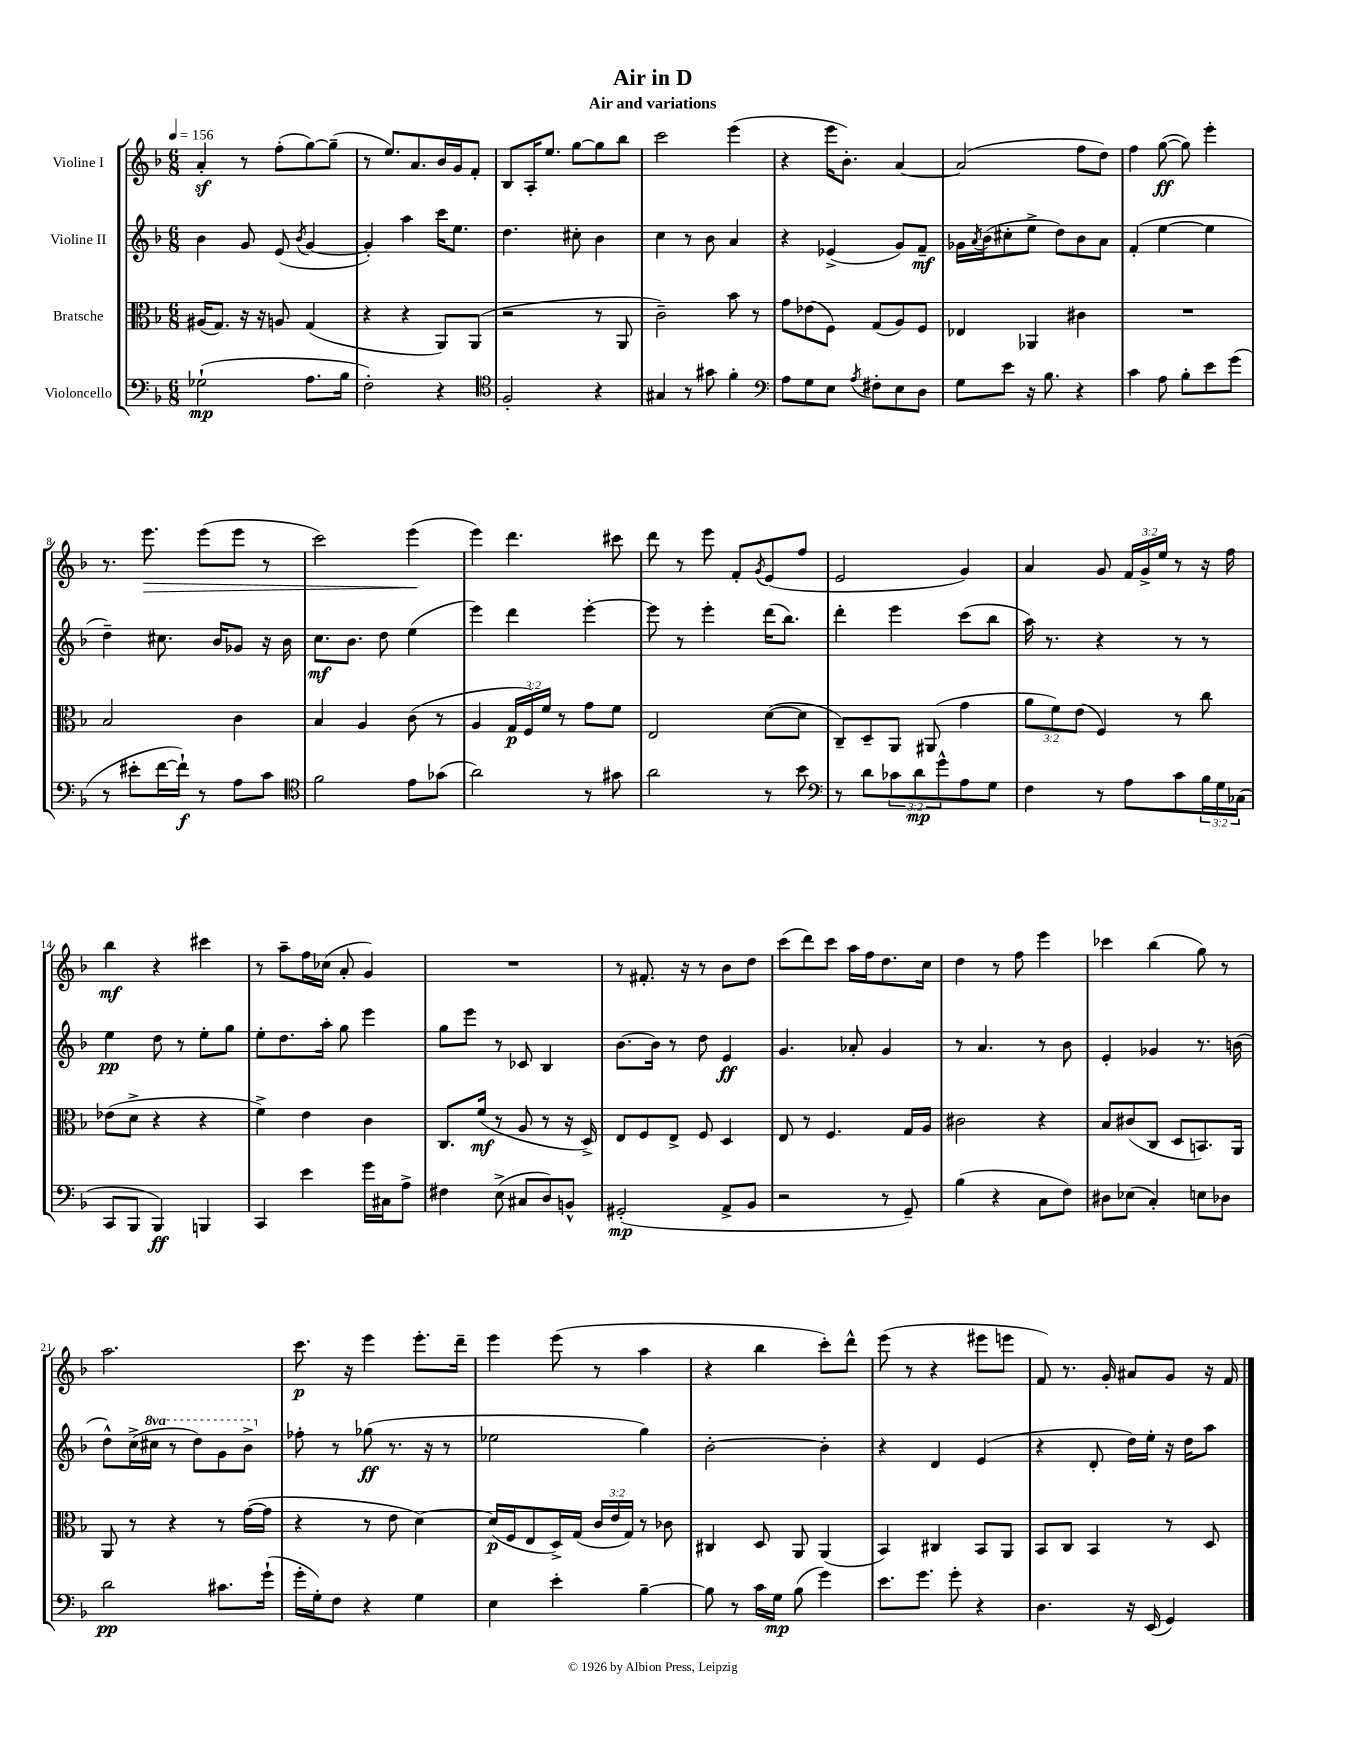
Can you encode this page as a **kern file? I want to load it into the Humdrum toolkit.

**kern	**kern	**kern	**kern
*staff4	*staff3	*staff2	*staff1
*clefF4	*clefC3	*clefG2	*clefG2
*k[b-]	*k[b-]	*k[b-]	*k[b-]
*M6/8	*M6/8	*M6/8	*M6/8
*MM156	*MM156	*MM156	*MM156
(2G-`	(16A#	4b-	4a'
.	8.G)	.	.
.	16r	8g	8r
.	16r	.	.
.	8A	(8e	(8ff'
.	.	8qb-	.
8.A	(4G	[4g	[8gg)
.	.	.	(8gg~]
16B-	.	.	.
=	=	=	=
2F')	4r	4g'])	8r
.	.	.	8.ee)
.	4r	4aa	.
.	.	.	8.a
4r	8AA)	16ccc	16b-
.	.	8.ee	16g
.	(8AA	.	8f'
=	=	=	=
*clefC4	*	*	*
2F'	2r	4.dd	8B-
.	.	.	16A'
.	.	.	8.ee
.	.	8cc#'	[8gg
4r	8r	4b-	8gg]
.	8AA	.	8bb-
=	=	=	=
4G#	2c~)	4cc	2ccc
8r	.	8r	.
8g#	.	8b-	.
4f'	8b-	4a	(4eee
.	8r	.	.
=	=	=	=
*clefF4	*	*	*
8A	8g	4r	4r
8G	(8e-	.	.
8E	8F)	(4e-^	16eee
.	.	.	8.b-')
8qA	.	.	.
8F#'	(8G	.	.
8E	8A)	8g)	[4a
8D	8F	8f~	.
=	=	=	=
8G	4E-	16g-	(2a]
.	.	8qa	.
.	.	(16b-	.
8e	.	8cc#'	.
16r	4AA-	8ee^	.
8.B-	.	.	.
.	.	8dd)	.
4r	4c#	8b-	8ff
.	.	8a	8dd)
=	=	=	=
4c	2.r	(4f'	4ff
8A	.	[4ee	([8gg
8B-'	.	.	8gg])
8e	.	4ee]	4eee'
(8g	.	.	.
=	=	=	=
8r	2B-	4dd~)	8.r
8e#'	.	.	.
.	.	.	8.eee
[16f	.	8.cc#	.
16f`])	.	.	.
8r	.	.	(8eee
.	.	16b-	.
8A	4c	8g-	8eee
8c	.	16r	8r
.	.	16b-	.
=	=	=	=
*clefC4	*	*	*
2f	4B-	8.cc	2ccc)
.	.	8.b-	.
.	4A	.	.
.	.	8dd	.
8e	(8c	(4ee	(4eee
(8g-	8r	.	.
=	=	=	=
2a)	4A	4eee)	4eee)
.	24G	4ddd	4.ddd
.	24F)	.	.
.	24f	.	.
.	8r	.	.
8r	8g	[4eee'	.
8g#	8f	.	8ccc#
=	=	=	=
2a	2E	8eee]	8ddd
.	.	8r	8r
.	.	4eee'	8eee
.	.	.	8f'
.	.	.	8qg
8r	([8d	(16ddd	(8e
.	.	8.bb-)	.
8b-	8d]	.	8ff
=	=	=	=
*clefF4	*	*	*
8r	8C~)	4ddd'	2e
8d	8D~	.	.
12c-	8AA	4eee	.
12d	.	.	.
.	(8AA#	.	.
12g^^	.	.	.
8A	4g	(8ccc	4g)
8G	.	8bb-	.
=	=	=	=
4F	12a	16aa)	4a
.	.	8.r	.
.	12f)	.	.
.	(12e	.	.
8r	4F)	4r	8g
8A	.	.	24f
.	.	.	24g^
.	.	.	24ee
8c	8r	8r	8r
24B-	8cc	8r	16r
24G	.	.	.
.	.	.	16ff
(24C-	.	.	.
=	=	=	=
8CC	(8e-	4ee	4bb-
8BBB-	8d^	.	.
4BBB-)	4r	8dd	4r
.	.	8r	.
4BBB	4r	8ee'	4ccc#
.	.	8gg	.
=	=	=	=
4CC	4f^)	8ee'	8r
.	.	8.dd	8aa~
4e	4e	.	16ff
.	.	16aa'	(16cc-
.	.	8gg	8a'
16g	4c	4eee	4g)
16C#	.	.	.
8A^	.	.	.
=	=	=	=
4F#	8.C	8gg	2.r
.	.	8eee	.
.	(16f	.	.
(8E^	8r	8r	.
8C#	8A	8c-	.
8D)	8r	4B-	.
8BB^^	16r	.	.
.	16D^)	.	.
=	=	=	=
(2GG#'	8E	[8.b-	8r
.	8F	.	8.f#'
.	.	16b-]	.
.	8E^	8r	.
.	.	.	16r
.	8F	8dd	8r
8AA^	4D	4e	8b-
8BB-	.	.	8dd
=	=	=	=
2r	8E	4.g	(8ccc
.	8r	.	8ddd)
.	4.F	.	8ccc
.	.	8a-'	16aa
.	.	.	16ff
8r	.	4g	8.dd
8GG~)	16G	.	.
.	16A	.	16cc
=	=	=	=
(4B-	2c#	8r	4dd
.	.	4.a	.
4r	.	.	8r
.	.	.	8ff
8C	4r	8r	4eee
8F)	.	8b-	.
=	=	=	=
8D#	8B-	4e'	4ccc-
(8E-	(8c#	.	.
4C')	8C	4g-	(4bb-
.	8D	.	.
8E	8.BB)	8.r	8gg)
8D-	.	.	8r
.	16AA	(16b	.
=	=	=	=
2d	8AA	8dd^^)	2.aa
.	8r	(16cc^	.
.	.	16ccc#	.
.	4r	8r	.
.	.	8ddd)	.
8.c#	8r	8gg	.
.	([16g	8bb-^	.
(16g`	16g]	.	.
=	=	=	=
16g'	4r	8ff-'	8.ccc
16G')	.	.	.
8F	.	8r	.
.	.	.	16r
4r	8r	(8gg-	4eee
.	8e	8.r	.
4G	[4d)	.	8.eee'
.	.	16r	.
.	.	8r	.
.	.	.	16ddd~
=	=	=	=
4E	(16d]	2ee-	4eee
.	16F	.	.
.	8E	.	.
4e'	16D^)	.	(8eee
.	(16G	.	.
.	24c	.	8r
.	24e	.	.
.	24G)	.	.
[4B-~	8r	4gg)	4aa
.	8c-	.	.
=	=	=	=
8B-]	4C#	[2b-'	4r
8r	.	.	.
16c	8D	.	4bb-
16G	.	.	.
(8B-	8AA	.	.
4g)	(4AA	4b-']	8ccc')
.	.	.	8ddd^^
=	=	=	=
8.e	4BB-)	4r	(8eee
.	.	.	8r
8.g	.	.	.
.	4C#	4d	4r
8g'	.	.	.
4r	8BB-	(4e	8eee#
.	8AA	.	8eee
=	=	=	=
4.D	8BB-	4r	8f)
.	8C	.	8.r
.	4BB-	8d'	.
.	.	.	16g'
16r	.	16dd)	8a#
(16EE	.	16ee'	.
4GG)	8r	16r	8g
.	.	16dd	.
.	8D	8aa	16r
.	.	.	16f
==	==	==	==
*-	*-	*-	*-
